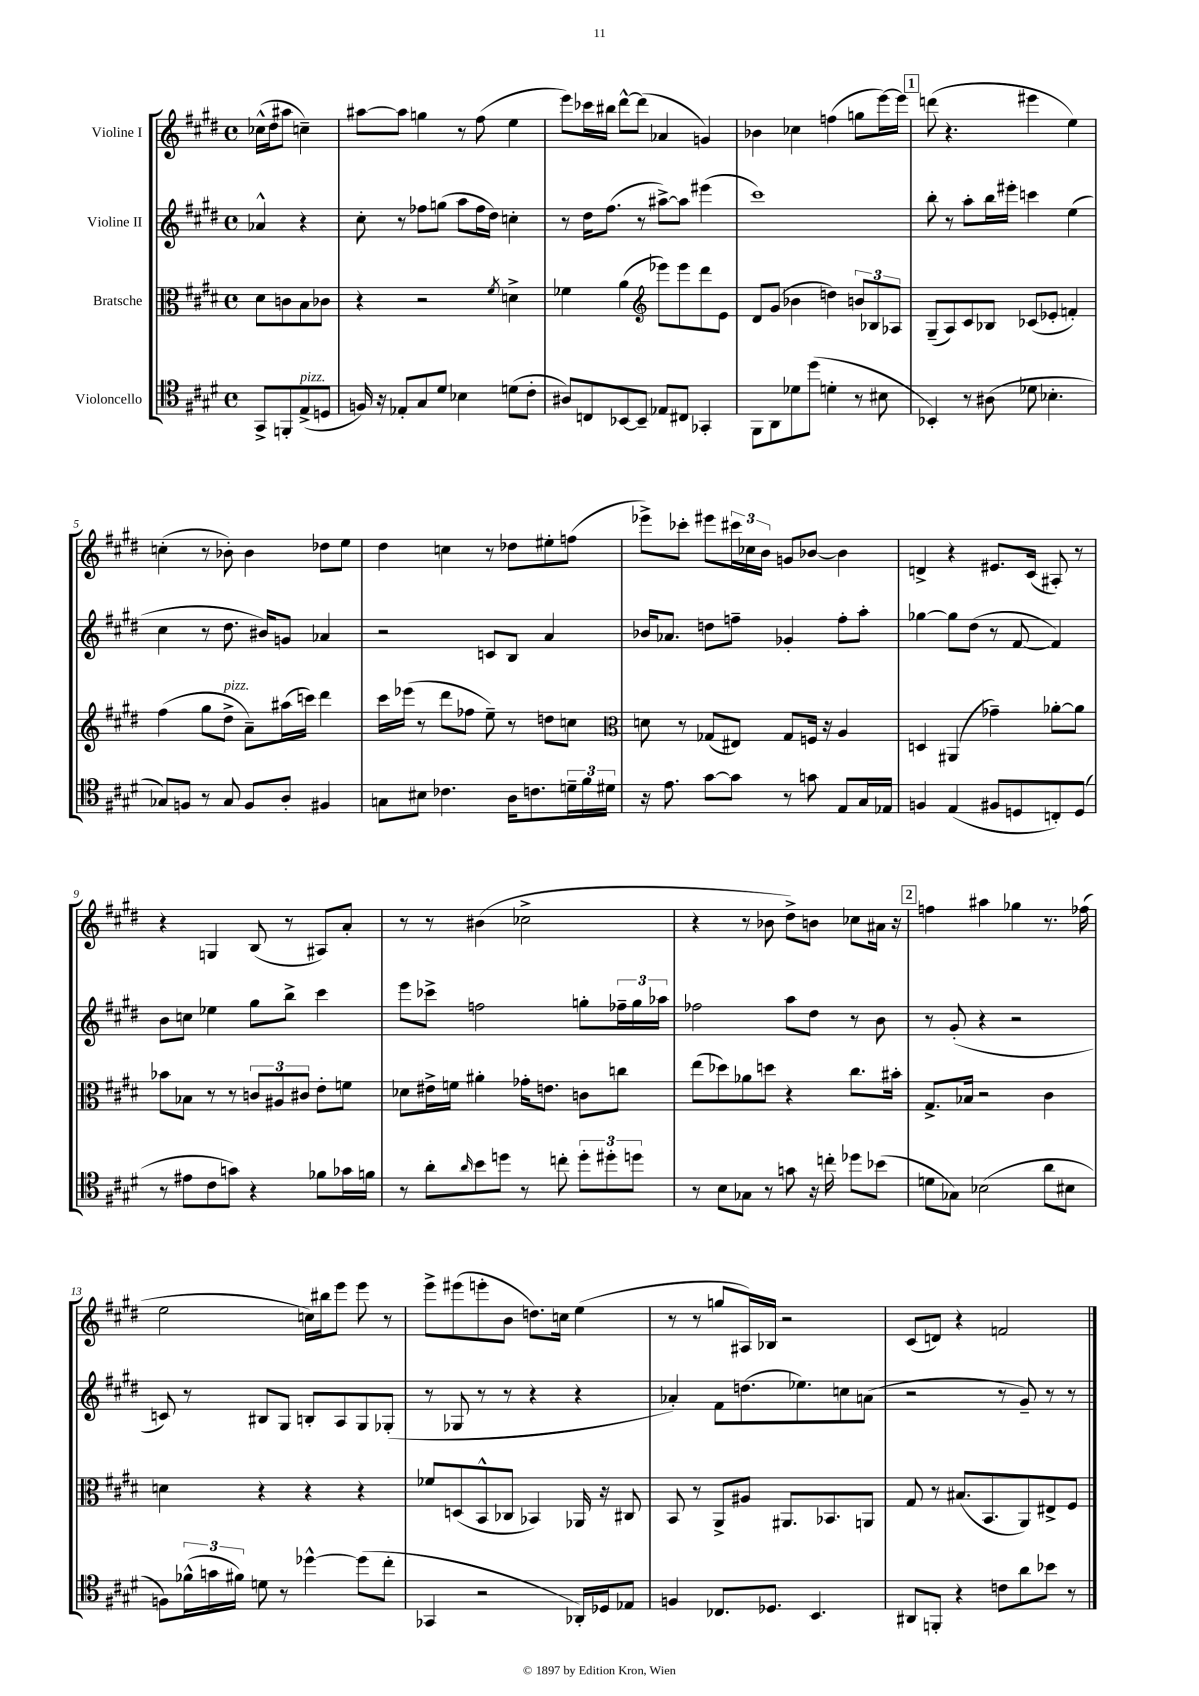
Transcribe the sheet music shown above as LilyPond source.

<<
\new StaffGroup <<
\new Staff = "s0" \with { instrumentName = "Violine I" } {
    \clef treble \key e \major \defaultTimeSignature \time 4/4 \partial 2
    ces''16-^( dis''16 ais''8 c''4--) |
    ais''8~ ais''8 g''4 r8 fis''8( e''4 |
    e'''8) ces'''16 bis''16 dis'''8~-^ dis'''8( aes'4 g'4) |
    bes'4 ces''4 f''4( g''8 e'''16~) e'''16 |
    \mark \markup { \box "1" } d'''8( r4. eis'''4 e''4) |
    c''4-.( r8 bes'8-.) bes'4 des''8 e''8 |
    dis''4 c''4 r8 des''8 eis''8-. f''8( |
    ees'''8->) ces'''8-. eis'''8 \tuplet 3/2 { cis'''16 ces''16 b'16 } g'8 bes'8~ bes'4 |
    d'4-> r4 eis'8. cis'16( ais8-.) r8 |
    r4 g4 b8( r8 ais8) a'8-. |
    r8 r8 bis'4( ces''2-> |
    r4 r8 bes'8 dis''8->) b'8 ces''8 ais'16 r16 |
    \mark \markup { \box "2" } f''4 ais''4 ges''4 r8. fes''16( |
    e''2 c''16) bis''16 e'''8 e'''8 r8 |
    e'''8-> eis'''8( e'''8-. b'8 d''8.) c''16 e''4( |
    r8 r8 g''8 ais16) bes16 r2 |
    cis'8( d'8) r4 f'2 \bar "|." |
}
\new Staff = "s1" \with { instrumentName = "Violine II" } {
    \clef treble \key e \major \defaultTimeSignature \time 4/4 \partial 2
    aes'4-^ r4 |
    cis''8-. r8 fes''8 g''8( a''8 fes''16 dis''16) c''4-. |
    r8 dis''16 fis''8.( r8 ais''8~->) ais''8 eis'''4( |
    cis'''1) |
    \mark \markup { \box "1" } b''8-. r8 a''8-. b''16 eis'''16-. c'''4 e''4( |
    cis''4 r8 dis''8. bis'16) g'8 aes'4 |
    r2 c'8 b8 a'4 |
    bes'16 aes'8. d''8 f''8-- ges'4-. f''8-. a''8-. |
    ges''4~ ges''8 dis''8( r8 fis'8~ fis'4) |
    b'8 c''8 ees''4 gis''8 b''8-> cis'''4 |
    e'''8 ces'''8-> f''2 g''8-. \tuplet 3/2 { fes''16-- g''16 aes''16 } |
    fes''2 a''8 dis''8 r8 b'8 |
    \mark \markup { \box "2" } r8 gis'8-.( r4 r2 |
    c'8) r8 bis8 gis8 b8-. a8 gis8 ges8-.( |
    r8 ges8 r8 r8 r4 r4 |
    aes'4-.) fis'8 d''8.( ees''8.) c''8 a'8( |
    r2 r8 gis'8--) r8 r8 \bar "|." |
}
\new Staff = "s2" \with { instrumentName = "Bratsche" } {
    \clef alto \key e \major \defaultTimeSignature \time 4/4 \partial 2
    dis'8 c'8 b8 ces'8 |
    r4 r2 \acciaccatura { fis'8 } d'4-> |
    fes'4 a'4( \clef treble ees'''8) ees'''8 dis'''8 e'8 |
    dis'8 gis'8( bes'4 d''4) \tuplet 3/2 { b'8 bes8 aes8 } |
    \mark \markup { \box "1" } gis8--( a8) cis'8 bes8 ces'8( ees'8-. f'4-.) |
    fis''4( gis''8 dis''8->^\markup { \italic "pizz." } a'8--) ais''16( c'''16) dis'''4 |
    cis'''16 ees'''16( r8 dis'''8 fes''8 e''8--) r8 d''8 c''8 |
    \clef alto d'8 r8 ges8( eis8) ges8 f16 r16 a4 |
    d4 ais,4( ges'4--) aes'8~-. aes'8 |
    bes'8 bes8 r8 r8 \tuplet 3/2 { c'8 ais8 cis'8 } e'8-. f'8 |
    des'8 eis'16-> f'16 ais'4-. ges'16-. e'8. c'8 c''8 |
    e''8( des''8) aes'8 d''8 r4 cis''8. bis'16-. |
    \mark \markup { \box "2" } gis8.-> bes16 r2 cis'4 |
    d'4 r4 r4 r4 |
    fes'8 d8( b,8-^ ces8 bes,4) aes,16 r16 cis8 |
    b,8 r8 a,8-> ais8 ais,8. bes,8. a,8 |
    gis8 r8 bis8.( b,8. a,8) eis8-> fis8 \bar "|." |
}
\new Staff = "s3" \with { instrumentName = "Violoncello" } {
    \clef tenor \key e \major \defaultTimeSignature \time 4/4 \partial 2
    gis,8-> f,8-. e8->^\markup { \italic "pizz." }( d8 |
    f16) r16 ees8-. gis8 dis'8 bes4 d'8( cis'8-. |
    ais8) c8 bes,8~ bes,8-- ees8 cis8 ges,4-. |
    fis,8 a,8 des'8 dis''8( d'4-. r8 bis8 |
    \mark \markup { \box "1" } bes,4-.) r8 ais8( des'8 bes4.-. |
    ges8) f8 r8 ges8 f8 a8-. fis4 |
    g8 bis8 ces'4. a16 c'8. \tuplet 3/2 { d'16-- fis'16 dis'16 } |
    r16 e'8. gis'8~ gis'8 r8 g'8 e8 gis16 ees16 |
    f4 e4( fis8 d8 c8-.) d8( |
    r8 eis'8 cis'8 g'8) r4 fes'8 ges'16 f'16 |
    r8 a'8-. \grace { a'16 } b'8 d''8 r8 c''8-. \tuplet 3/2 { d''8-. dis''8-. d''8 } |
    r8 b8 ges8 r8 g'8 r16 c''16-. des''8 bes'8( |
    \mark \markup { \box "2" } d'8 ges8) bes2( a'8 bis8 |
    f8) \tuplet 3/2 { fes'16-^( g'16 fis'16) } d'8 r8 des''4~-^ des''8( cis''8-. |
    ges,4 r2 aes,16-.) des16 ees8 |
    f4 ces8. des8. b,4. |
    ais,8 f,8-. r4 c'8 a'8 bes'8 r8 \bar "|." |
}
>>
>>
